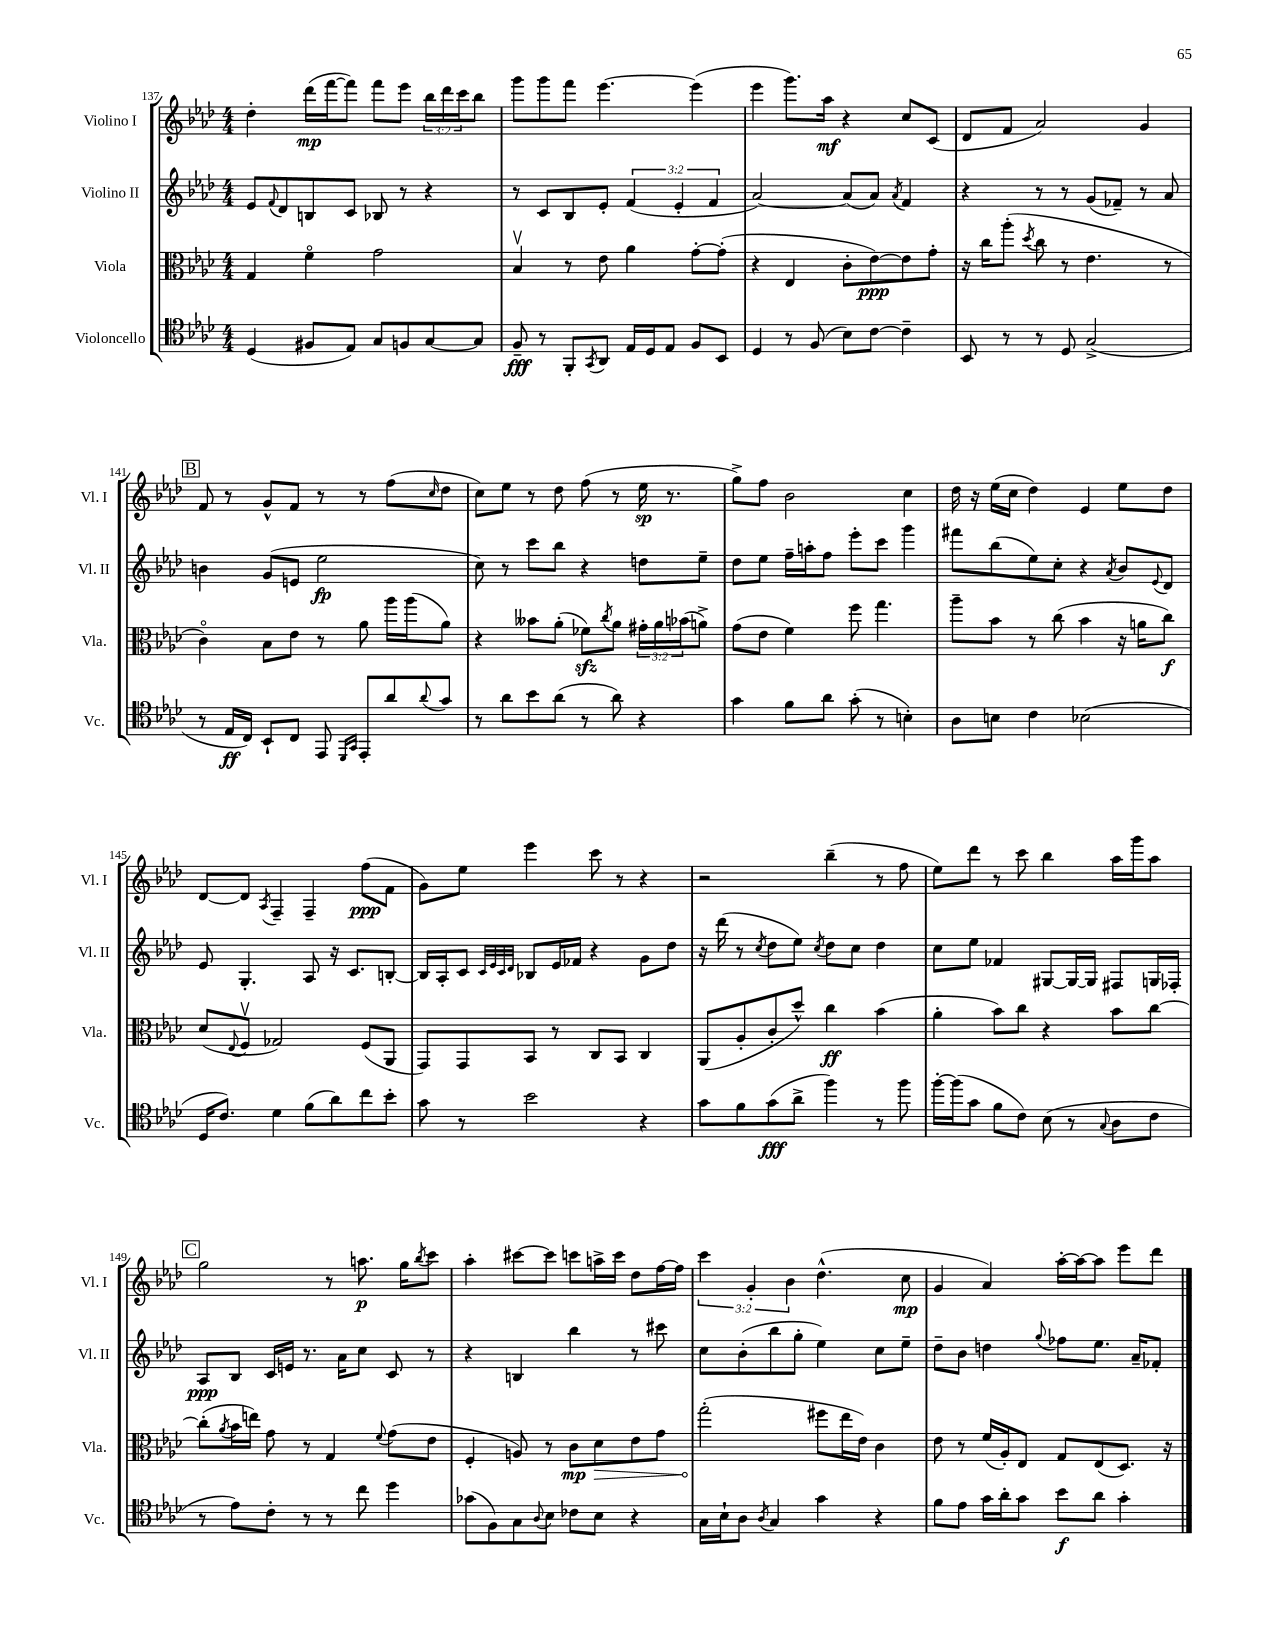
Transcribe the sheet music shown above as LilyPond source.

<<
\new StaffGroup <<
\new Staff = "s0" \with { instrumentName = "Violino I" shortInstrumentName = "Vl. I" } {
    \clef treble \key aes \major \numericTimeSignature \time 4/4 \override Staff.TupletNumber.text = #tuplet-number::calc-fraction-text
    des''4-. des'''16\mp( f'''16~ f'''8) f'''8 ees'''8 \tuplet 3/2 { bes''16 des'''16 c'''16 } bes''8 |
    g'''8 g'''8 f'''8 ees'''4.~ ees'''4( |
    ees'''4 g'''8.) aes''16\mf r4 c''8 c'8( |
    des'8 f'8 aes'2) g'4 |
    \mark \markup { \box "B" } f'8 r8 g'8-^ f'8 r8 r8 f''8( \grace { c''16 } des''8 |
    c''8) ees''8 r8 des''8 f''8( r8 ees''16\sp r8. |
    g''8->) f''8 bes'2 c''4 |
    des''16 r16 ees''16( c''16 des''4) ees'4 ees''8 des''8 |
    des'8~ des'8 \acciaccatura { aes8 } f4-- f4-- f''8\ppp( f'8 |
    g'8) ees''8 ees'''4 c'''8 r8 r4 |
    r2 bes''4--( r8 f''8 |
    ees''8) des'''8 r8 c'''8 bes''4 aes''16 g'''16 aes''8 |
    \mark \markup { \box "C" } g''2 r8 a''8.\p g''16 \acciaccatura { bes''8 } c'''8 |
    aes''4-. cis'''8~ cis'''8 c'''8 a''16-> c'''16 des''8 f''16~ f''16 |
    \tuplet 3/2 { c'''4 g'4-. bes'4 } des''4.-^( c''8\mp |
    g'4 aes'4) aes''16~-. aes''16~ aes''8 ees'''8 des'''8 \bar "|." |
}
\new Staff = "s1" \with { instrumentName = "Violino II" shortInstrumentName = "Vl. II" } {
    \clef treble \key aes \major \numericTimeSignature \time 4/4 \override Staff.TupletNumber.text = #tuplet-number::calc-fraction-text
    ees'8 \appoggiatura { f'8 } des'8 b8 c'8 bes8 r8 r4 |
    r8 c'8 bes8 ees'8-. \tuplet 3/2 { f'4( ees'4-. f'4 } |
    aes'2~) aes'8( aes'8) \acciaccatura { aes'8 } f'4 |
    r4 r8 r8 g'8( fes'8--) r8 aes'8 |
    \mark \markup { \box "B" } b'4 g'8( e'8 ees''2\fp |
    c''8) r8 c'''8 bes''8 r4 d''8 ees''8-- |
    des''8 ees''8 f''16-- a''16-. f''8 ees'''8-. c'''8 g'''4 |
    fis'''8 bes''8( ees''8) c''8-. r4 \acciaccatura { aes'8 } bes'8 \appoggiatura { ees'8 } des'8 |
    ees'8 g4.-. aes8 r16 c'8. b8~-. |
    b16 aes16-. c'8 \grace { c'32 ees'32 c'32 des'32 } bes8 ees'16 fes'16 r4 g'8 des''8 |
    r16 des'''16( r8 \acciaccatura { c''8 } des''8 ees''8) \acciaccatura { c''8 } des''8 c''8 des''4 |
    c''8 ees''8 fes'4 gis8~ gis16~ gis16 fis8 g16 fes16-. |
    \mark \markup { \box "C" } aes8\ppp bes8 c'16 e'16 r8. aes'16 c''8 c'8 r8 |
    r4 b4 bes''4 r8 cis'''8 |
    c''8 bes'8-.( bes''8 g''8-. ees''4) c''8 ees''8-- |
    des''8-- bes'8 d''4 \appoggiatura { g''8 } fes''8 ees''8. aes'16-- fes'8-. \bar "|." |
}
\new Staff = "s2" \with { instrumentName = "Viola" shortInstrumentName = "Vla." } {
    \clef alto \key aes \major \numericTimeSignature \time 4/4 \override Staff.TupletNumber.text = #tuplet-number::calc-fraction-text
    g4 f'4\flageolet g'2 |
    bes4\upbow r8 ees'8 aes'4 g'8~-. g'8-.( |
    r4 ees4 c'8-. ees'8~\ppp) ees'8 g'8-. |
    r16 c''16 aes''8-.( \acciaccatura { des''8 } c''8 r8 ees'4. r8 |
    \mark \markup { \box "B" } c'4\flageolet) bes8 ees'8 r8 aes'8 aes''16 aes''16( aes'8) |
    r4 beses'8 aes'8-.( fes'8\sfz) \acciaccatura { c''8 } aes'8 \tuplet 3/2 { gis'16-. aes'16 bes'16( } a'8->) |
    g'8( ees'8 f'4) f''8 g''4. |
    aes''8-- bes'8 r8 c''8( bes'4 r16 a'16 c''8\f) |
    des'8( \appoggiatura { ees8 } f8\upbow ges2) f8( aes,8 |
    g,8) g,8 bes,8 r8 c8 bes,8 c4 |
    aes,8( aes8-. c'8-. des''8-^) c''4\ff bes'4( |
    aes'4-. bes'8) c''8 r4 bes'8 c''8~ |
    \mark \markup { \box "C" } c''8-.( \acciaccatura { aes'8 } bes'16 e''16) g'8 r8 g4 \appoggiatura { f'8 } g'8( ees'8 |
    f4-. a8) r8 c'8\mp \once \override Hairpin.circled-tip = ##t des'8\> ees'8 g'8 |
    g''2-.\!( fis''8 ees''16 ees'16) c'4 |
    ees'8 r8 f'16( aes16-.) ees8 g8 ees8( des8.) r16 \bar "|." |
}
\new Staff = "s3" \with { instrumentName = "Violoncello" shortInstrumentName = "Vc." } {
    \clef tenor \key aes \major \numericTimeSignature \time 4/4
    des4( fis8 ees8) g8 f8 g8~ g8 |
    f8--\fff r8 f,8-. \acciaccatura { g,8 } aes,8 ees16 des16 ees8 f8 bes,8 |
    des4 r8 f8( bes8) c'8~ c'4-- |
    bes,8 r8 r8 des8 g2->( |
    \mark \markup { \box "B" } r8 ees16\ff c16) bes,8-! c8 ees,8 \grace { des,16 g,16 } ees,8-. aes'8 \appoggiatura { aes'8 } g'8 |
    r8 aes'8 bes'8 aes'8( r8 aes'8) r4 |
    g'4 f'8 aes'8 g'8-.( r8 b4-.) |
    aes8 b8 c'4 bes2( |
    des16 c'8.) des'4 f'8( aes'8) c''8 bes'8-. |
    g'8 r8 bes'2 r4 |
    g'8 f'8 g'8\fff( aes'8-> f''4) r8 f''8 |
    f''16~-. f''16( g'8 f'8 c'8) bes8( r8 \appoggiatura { g8 } aes8 c'8 |
    \mark \markup { \box "C" } r8 ees'8) c'8-. r8 r8 c''8 des''4 |
    ges'8( f8) g8 \appoggiatura { aes8 } bes8 ces'8 bes8 r4 |
    g16 bes16-! aes8 \acciaccatura { aes8 } g4 g'4 r4 |
    f'8 ees'8 g'16 aes'16-. g'8 bes'8\f aes'8 g'4-. \bar "|." |
}
>>
>>
\layout { \context { \Score currentBarNumber = #137 } }
